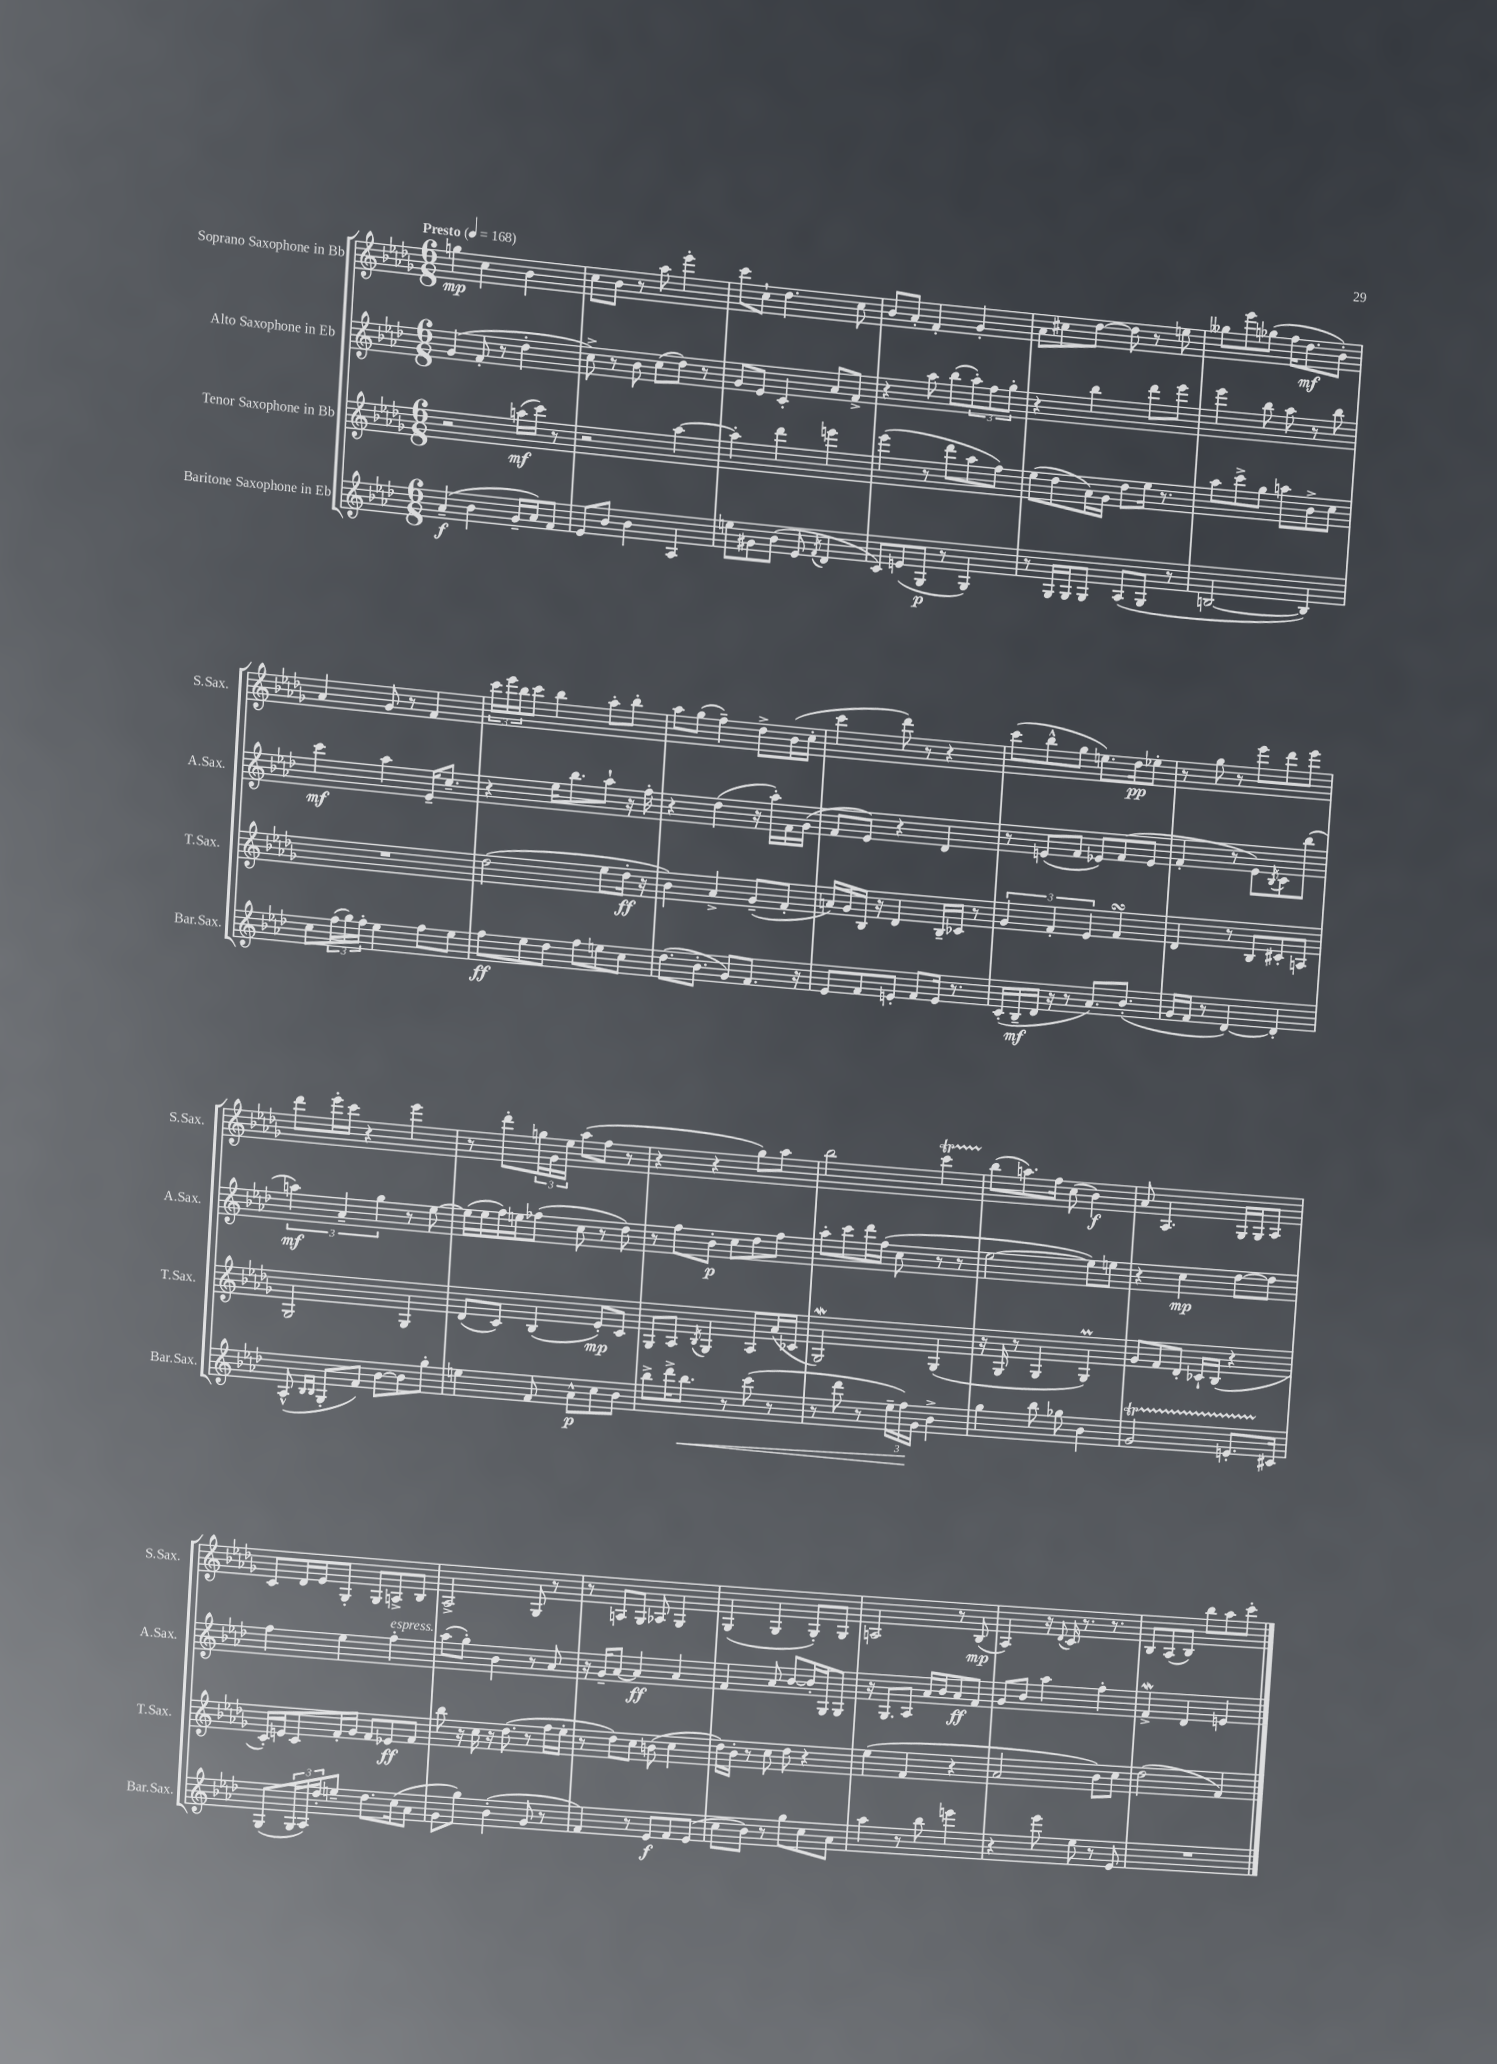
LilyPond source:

<<
\new StaffGroup <<
\new Staff = "s0" \with { instrumentName = "Soprano Saxophone in Bb" shortInstrumentName = "S.Sax." } {
    \clef treble \key des \major \numericTimeSignature \time 6/8 \tempo "Presto" 4 = 168
    g''4\mp c''4 bes'4 |
    c''8 bes'8 r8 aes''8 ees'''4-. |
    c'''8 c''8-! des''4. c''8 |
    bes'8 aes'8-. f'4-. ges'4-. |
    aes'8 cis''8 des''8~ des''8 r8 e''8 |
    geses''8 ees'''8 ges''8( f''16 des''8.\mf bes'8-.) |
    aes'4 ges'8 r8 f'4 |
    \tuplet 3/2 { c'''16 ees'''16 bes''16 } c'''8 bes''4 aes''8-. bes''8-. |
    aes''8 ges''8( f''4--) des''8-> bes'16( c''16-. |
    c'''4 des'''8) r8 r4 |
    c'''8( bes''8-^ ges''8 e''8.) des''16\pp ees''8-. |
    r8 ges''8 r8 ees'''8 des'''8 ees'''8 |
    des'''8 ees'''16-. c'''16 r4 ees'''4 |
    r8 des'''8-. \tuplet 3/2 { g''16 ges'16 ees''16 } aes''8( f''8 r8 |
    r4 r4 ges''8) aes''8 |
    bes''2 c'''4\startTrillSpan |
    bes''8\stopTrillSpan( a''8.) f''16 c''8( bes'4\f) |
    aes'8 aes4. ges16 ges16 aes8 |
    c'8 des'16 ees'16 ges8-. ges8 a8-> bes8 |
    aes2-> ges8 r8 |
    r8 a8 ges8 aes8 ges4 |
    ges4( ges4 ges8-.) ges8 |
    a2 r8 bes8\mp( |
    aes4) r16 \appoggiatura { des'8 } c'16 r8. r8. |
    bes8 aes8( bes8) bes''8 aes''8 c'''8-. \bar "|." |
}
\new Staff = "s1" \with { instrumentName = "Alto Saxophone in Eb" shortInstrumentName = "A.Sax." } {
    \clef treble \key aes \major \numericTimeSignature \time 6/8
    g'4( f'8-. r8 des''4-. |
    c''8->) r8 bes'8 c''8( des''8) r8 |
    g'8 ees'8 c'4-. aes'8 f'8-> |
    r4 aes''8 bes''8( \tuplet 3/2 { aes''8-.) f''8 g''8-. } |
    r4 bes''4 des'''8 ees'''8 |
    ees'''4 bes''8 aes''8 r8 bes''8 |
    c'''4\mf aes''4 ees'16-- c''8.-- |
    r4 ees''16 bes''8. aes''8-! r16 f''16-. |
    r4 des''4( r16 aes''16-.) f'16 g'16( |
    f'8 ees'8) r4 des'4 |
    r8 e'8( f'8 ees'8) f'8( ees'8 |
    f'4-. r8 ees'8) \acciaccatura { bes8 } c'8 bes''8( |
    \tuplet 3/2 { a''4\mf) aes'4-- g''4 } r8 ees''8~ |
    ees''16( ees''16 f''16) e''16 fes''8( c''8 r8 des''8) |
    r8 f''8 bes'8-.\p c''8 des''8 f''8 |
    aes''8-. c'''8 des'''16 f''16( c''8 r8 r8 |
    ees''2~ ees''8) e''8 |
    r4 c''4\mp des''8~ des''8 |
    f''4 ees''4 f''4-.^\markup { \italic "espress." } |
    aes''8( g''8-.) bes'4 r8 aes'8 |
    r16 g'16-- aes'8~ aes'4\ff aes'4 |
    f'4 aes'8 bes'8~ bes'16-. g16 g8 |
    r16 g8. aes8 aes'16 bes'16 aes'8\ff f'8 |
    g'8 bes'8 aes''4 f''4-. |
    f'4->\mordent des'4 e'4 \bar "|." |
}
\new Staff = "s2" \with { instrumentName = "Tenor Saxophone in Bb" shortInstrumentName = "T.Sax." } {
    \clef treble \key des \major \numericTimeSignature \time 6/8
    r2 a''16\mf( c'''16) r8 |
    r2 aes''4~ |
    aes''4-. des'''4 e'''4 |
    ees'''4( r8 des'''8 aes''8 f''8) |
    ees''8( des''8 aes'16) ges'16 des''8 ees''16 r8. |
    aes''8 c'''8-> ges''8 a''8 bes'8-> c''8 |
    R2. |
    des''2( ees''8 des''16-.\ff r16 |
    bes'4) aes'4-> ges'8--( f'8-. |
    a'16) ges'16 bes16 r16 des'4 bes16-- ces'16 r8 |
    \tuplet 3/2 { ges'4 f'4-. ees'4 } f'4\turn |
    des'4 r8 bes8 cis'8-. a8 |
    ges2 ges4 |
    des'8( c'8) bes4( ees'8-.\mp) c'8 |
    ges8 aes8 \acciaccatura { bes8 } ges4 aes8 aes'16( ces'16 |
    ges2\mordent) ges4( |
    r16 ges16 r8 ges4 ges4\prall) |
    ges'8 f'8 des'8-. ces'16-! bes16( r4 |
    c'16-.) e'16 c'8 f'16-. ges'16 f'8 ees'8\ff f'8 |
    bes''8 r16 c''16 r16 des''8.( r8 f''16 ees''16-. |
    r8 des''8) c''8 b'8( c''4 |
    des''16) bes'16-. r8 c''8 des''8 r4 |
    ees''4( f'4 r4 |
    aes'2 bes'8) c''8 |
    des''2( f'4) \bar "|." |
}
\new Staff = "s3" \with { instrumentName = "Baritone Saxophone in Eb" shortInstrumentName = "Bar.Sax." } {
    \clef treble \key aes \major \numericTimeSignature \time 6/8
    aes'4--\f( bes'4 g'16-- aes'16) f'8 |
    ees'8 bes'8 bes'4 aes4 |
    e''8 gis'8 bes'8( ees'8 \acciaccatura { f'8 } des'4 |
    c'8) e'8( g8\p r8 g4) |
    r8 g16 g16 g8 aes8( g8 r8 |
    b2~ b4) |
    c''8 \tuplet 3/2 { f''16( g''16) f''16-. } ees''4 f''8 ees''8 |
    f''8\ff ees''8 des''8 f''8 e''8 c''8 |
    des''8.( bes'8.-. g'8) f'8. r16 |
    ees'8 f'8 e'8-. f'8 e'16 r8. |
    c'16-.( bes16--\mf des'16 r16 r8 aes'8.) bes'8.-.( |
    g'16 f'16 r8 des'4~) des'4-. |
    aes8-^( \grace { bes16 bes16 } g8-. f'8) bes'8~ bes'8 g''8-. |
    e''4 f'8 aes'8-^\p c''8 bes'8 |
    bes''8-> des'''16-> bes''8.\< r8 c'''8( r8 |
    r8 des'''8 r8 \tuplet 3/2 { ees''16-- f''16\!) g'16 } bes'4-> |
    g''4 bes''8 ges''8 bes'4 |
    g'2\startTrillSpan e'8.-. cis'16\stopTrillSpan |
    g8( \tuplet 3/2 { g16 aes16) des''16-. } e''8-- des''8. c''16( aes'8 |
    g'8 g''8) bes'4-.( g'8 r8 |
    f'4) r8 ees'8\f f'8 ees'8( |
    c''8 bes'8) r8 g''8 c''8 aes'8 |
    aes''4 r8 bes''8 e'''4 |
    r4 ees'''8 ees''8 r8 ees'8 |
    R2. \bar "|." |
}
>>
>>
\layout { \context { \Score \remove "Bar_number_engraver" } }
